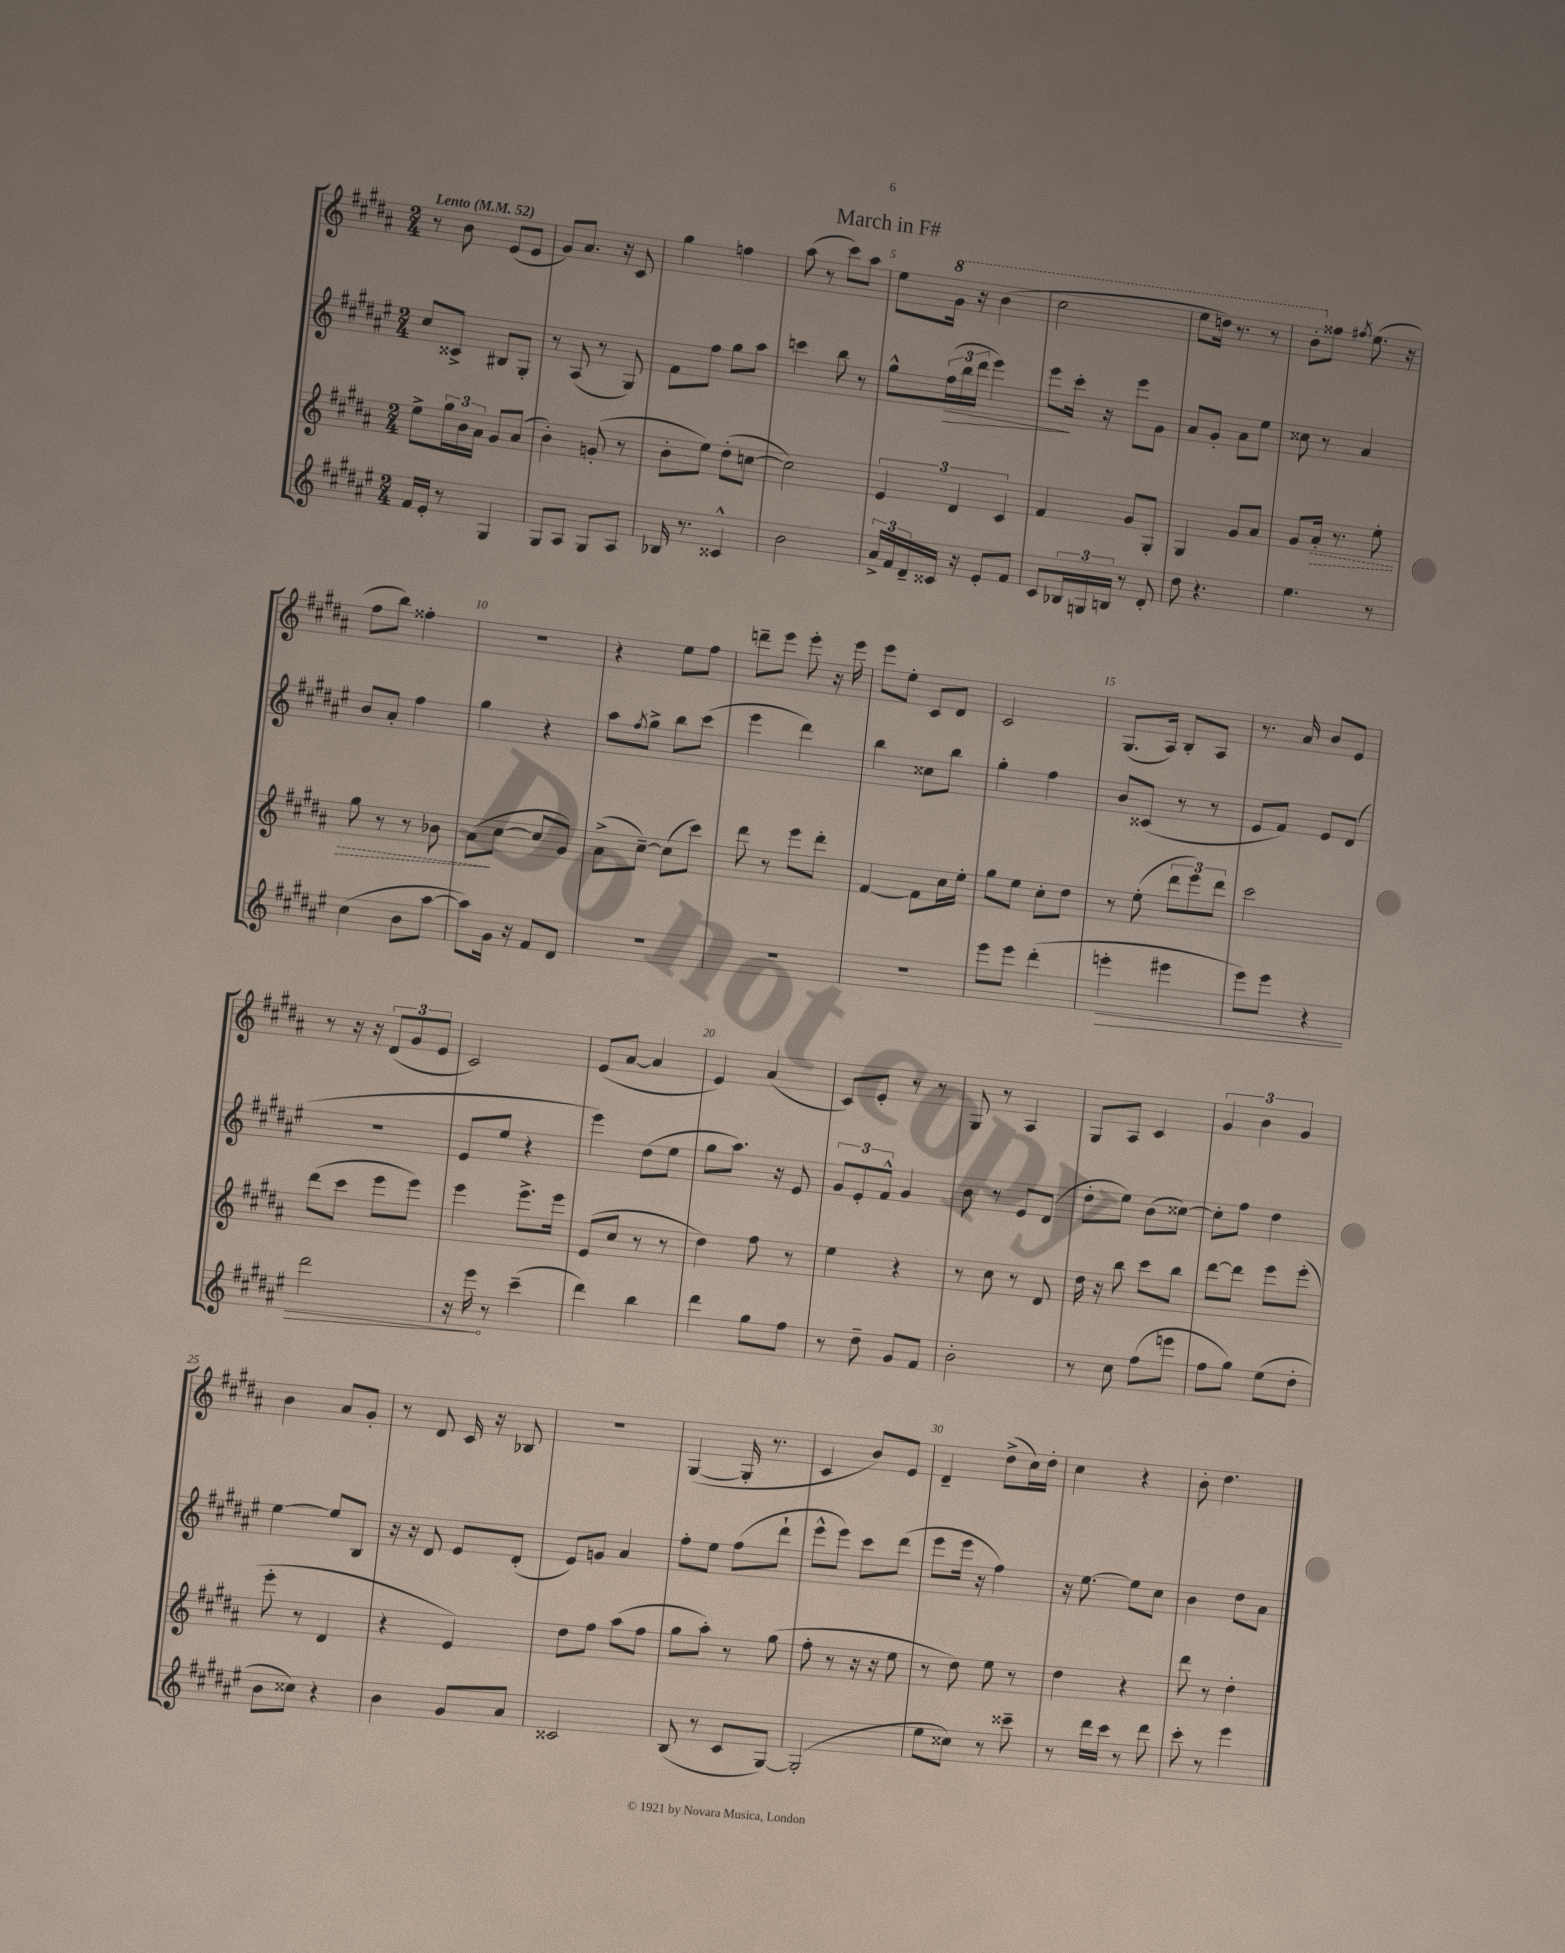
\header { title = "March in F#" }
<<
\new StaffGroup <<
\new Staff = "s0" {
    \clef treble \key b \major \numericTimeSignature \time 2/4 \tempo "Lento" 4 = 52
    r8 b'8 e'8( e'8 |
    gis'8) ais'8. r16 cis'8 |
    gis''4 f''4 |
    ais''8( r8 cis'''8) ais''8 |
    e''8 \ottava #1 gis''16 r16 b''4( |
    cis'''2 |
    e'''8 d'''16) r8. r8 |
    b''8-. \ottava #0 fisis''8 \acciaccatura { fis''8 } e''8.( r16 |
    fis''8 b''8) fisis''4-. |
    r2 |
    r4 e''8 fis''8 |
    d'''8-- e'''8 e'''8-. r16 e'''16 |
    e'''8 e''8-. cis'8 dis'8 |
    cis'2 |
    gis8.( ais16) b8-. ais8 |
    r8. ais'16 b'8 e'8 |
    r8 r16 r16 \tuplet 3/2 { dis'8( gis'8 e'8 } |
    cis'2) |
    e'8( ais'8~ ais'4 |
    e'4) ais'4( |
    cis'8) e'8-. r8 r8 |
    gis8 r8 ais4 |
    gis8 ais8 cis'4 |
    \tuplet 3/2 { gis'4 b'4 gis'4 } |
    b'4 ais'8 gis'8-. |
    r8 dis'8 cis'16 r16 bes8 |
    r2 |
    gis4~( gis16-. r8. |
    cis'4 b'8) e'8 |
    dis'4-- dis''8->( cis''16) dis''16-. |
    cis''4 r4 |
    b'8-. dis''4. \bar "|." |
}
\new Staff = "s1" {
    \clef treble \key fis \major \numericTimeSignature \time 2/4
    cis''8 cisis'8-> bis8 gis8-. |
    r8 ais8( r8 gis8) |
    fis'8 fis''8 gis''8 ais''8 |
    c'''4 b''8 r8 |
    gis''8-^ \tuplet 3/2 { fis''16\>( b''16 dis'''16 } eis'''4) |
    eis'''8\! cis'''16-. r16 eis'''8 gis'8 |
    ais'8 gis'8-. ais'8 eis''8 |
    cisis''8 r8 ais'4 |
    b'8 ais'8-. fis''4 |
    gis''4 r4 |
    ais''8 \acciaccatura { fis''8 } gis''8-> b''8 cis'''8( |
    eis'''4 dis'''4) |
    b''4 cisis''8 b''8 |
    gis''4-. fis''4 |
    b'8 cisis'8( r8 r8 |
    eis'8 fis'8) eis'8 dis'8( |
    R2 |
    eis'8 eis''8 r4 |
    eis'''4) dis''8( eis''8 |
    gis''8 ais''8.) r16 eis'8 |
    \tuplet 3/2 { gis'8 eis'8-. fis'8-^ } gis'4 |
    b'8 r8 eis'8 dis'8( |
    dis''8-. eis''8) b'8( cisis''8~) |
    cisis''8-. fis''8 dis''4 |
    eis''4~ eis''8 b8 |
    r16 r16 dis'8 eis'8 dis'8-.( |
    eis'8) g'8 ais'4 |
    fis''8-. eis''8 fis''8( dis'''8-! |
    eis'''8-^ eis'''8) cis'''8 dis'''8( |
    eis'''8 eis'''16 r16 fis''4) |
    r16 eis''8.~ eis''8 cis''8 |
    b'4 dis''8 ais'8 \bar "|." |
}
\new Staff = "s2" {
    \clef treble \key b \major \numericTimeSignature \time 2/4
    e''8-> \tuplet 3/2 { gis''16 b'16 ais'16 } gis'8 ais'8( |
    b'4-.) g'8-.( r8 |
    b'8-. e''8) dis''8-.( c''8~ |
    c''2) |
    \tuplet 3/2 { e'4 dis'4 cis'4 } |
    fis'4 gis'8 gis8-. |
    gis4 gis'8 ais'8 |
    gis'8 \once \override Hairpin.style = #'dashed-line ais'16-.\> r8. e''8-. |
    gis''8 r8 r8 bes'8 |
    ais'8\!( cis''8~ cis''8 gis'8) |
    ais'8->( cis''8~--) cis''8( cis'''8) |
    dis'''8 r8 e'''8 dis'''8-. |
    fis'4~ fis'8 cis''16 e''16-. |
    gis''8 e''8 cis''8-. dis''8 |
    r8 e''8-.( \tuplet 3/2 { dis'''8 e'''8) dis'''8 } |
    cis'''2 |
    dis'''8( cis'''8 e'''8 e'''8) |
    e'''4 e'''8.-> e'''16 |
    e'8( cis''8 r8 r8 |
    dis''4) fis''8 r8 |
    e''4 r4 |
    r8 cis''8 r8 dis'8 |
    dis''16 r16 b''8 cis'''8 b''8 |
    dis'''8~ dis'''8 e'''8 e'''8-.( |
    e'''8-. r8 dis'4 |
    r4 e'4) |
    dis''8 fis''8 ais''8( fis''8 |
    gis''8 ais''8-.) r8 gis''8( |
    fis''8-. r8 r16 r16 e''8 |
    r8 dis''8) e''8 r8 |
    dis''4 r4 |
    dis'''8 r8 dis''4-. \bar "|." |
}
\new Staff = "s3" {
    \clef treble \key fis \major \numericTimeSignature \time 2/4
    fis'16 eis'16-. r8 gis4 |
    gis8 ais8 gis8 ais8 |
    bes16 r8. cisis'4-^ |
    b'2 |
    \tuplet 3/2 { ais'16-> fis'16 dis'16-- } cisis'16 r16 eis'8-. fis'8 |
    cis'8 \tuplet 3/2 { bes16 g16 b16 } r8 dis'8-. |
    dis''8 r4. |
    eis''4. r8 |
    cis''4( b'8 ais''8~ |
    ais''8) gis'16 r16 fis'8 dis'8 |
    R2 |
    R2 |
    R2 |
    eis'''8 eis'''8 dis'''4-.( |
    \once \override Hairpin.circled-tip = ##t e'''4-.\> eis'''4 |
    eis'''8) eis'''8 r4 |
    dis'''2 |
    r16 eis'''16\! r8 cis'''4--( |
    dis'''4) b''4 |
    dis'''4 gis''8 fis''8 |
    r8 dis''8-- gis'8 fis'8 |
    b'2-. |
    r8 cis''8 fis''8( e'''8 |
    fis''8 gis''8) eis''8( dis''8-. |
    b'8 cisis''8) r4 |
    b'4 gis'8 ais'8 |
    cisis'2 |
    b8( r8 cis'8 gis8~) |
    gis2-.( |
    eis''8 cisis''8) r8 cisis'''8-- |
    r8 dis'''16 cis'''16 r8 dis'''8 |
    cis'''8-. r8 eis'''4 \bar "|." |
}
>>
>>
\layout { \context { \Score \override BarNumber.break-visibility = ##(#f #t #t) barNumberVisibility = #(every-nth-bar-number-visible 5) } }
